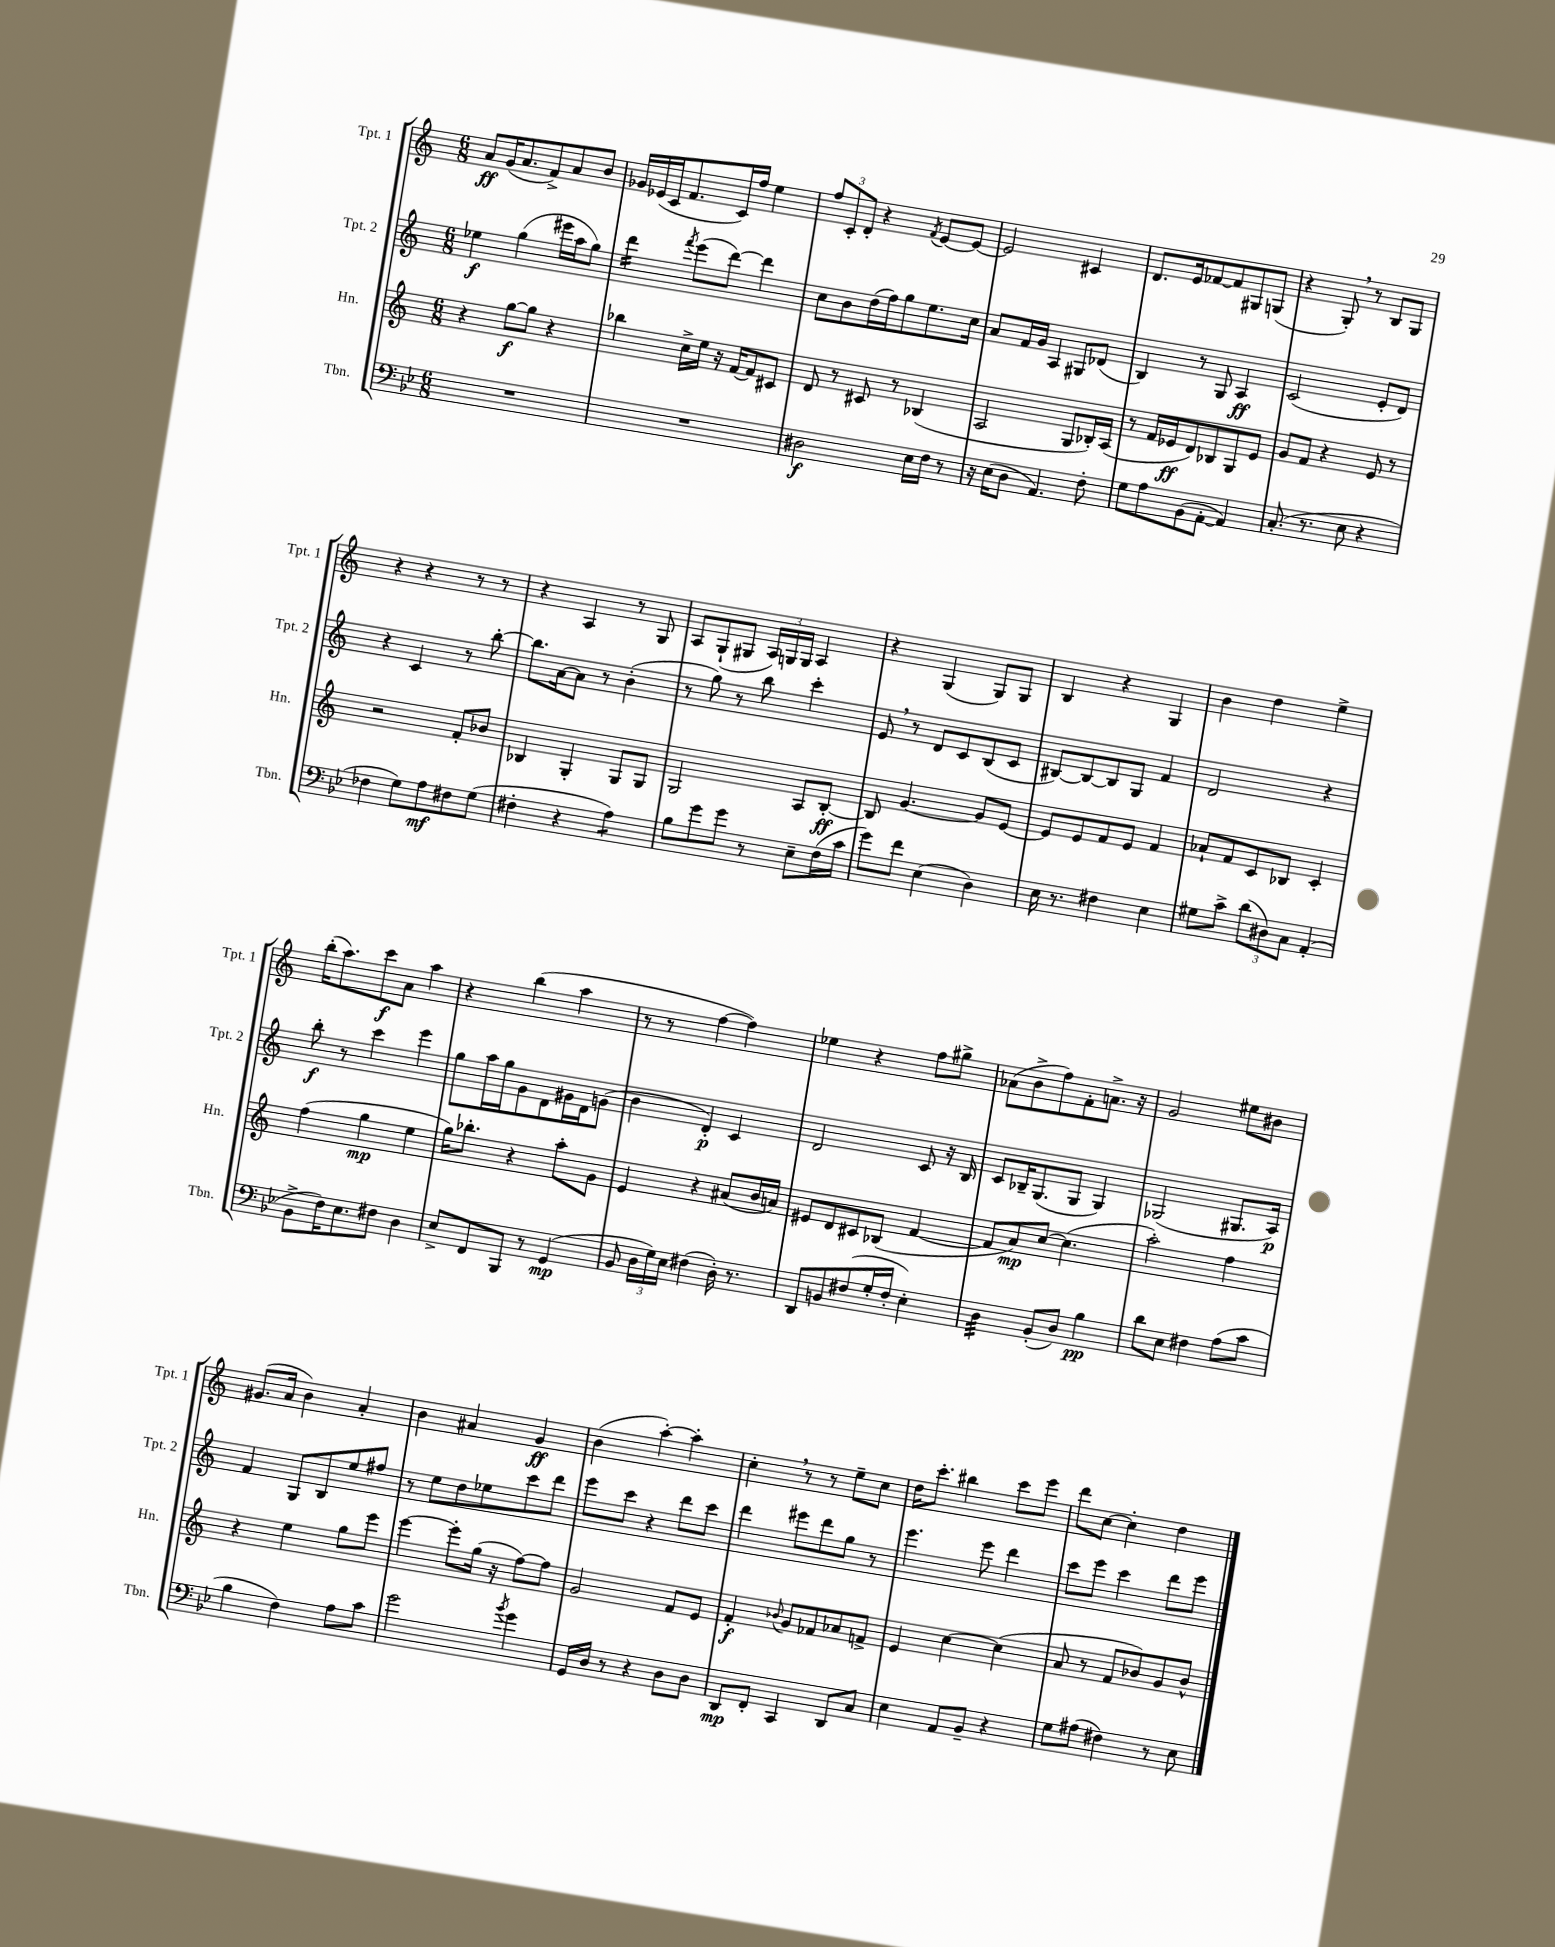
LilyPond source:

<<
\new StaffGroup <<
\new Staff = "s0" \with { instrumentName = "Tpt. 1" shortInstrumentName = "Tpt. 1" } {
    \clef treble \key c \major \numericTimeSignature \time 6/8
    \autoBeamOff a'8[\ff g'16( a'8. f'8->) a'8 b'8] |
    ges'16[ ees'16( c'16 f'8. c'16) f''16] e''4 |
    \tuplet 3/2 { f''8[ c'8-. d'8]-. } r4 \acciaccatura { f'8 } e'8[~ e'8]~ |
    e'2 cis'4 |
    d'8.[ e'16 fes'8~ fes'8 gis8 g8]( |
    r4 g8-.) \breathe r8 b8[ g8] |
    r4 r4 r8 r8 |
    r4 a4 r8 g8 |
    a8[ g8-!( gis8] \tuplet 3/2 { a16[) g16 g16] } a4 |
    r4 g4( g8[) g8] |
    b4 r4 g4 |
    b'4 d''4 e''4-> |
    b''16[-.( a''8.) c'''8\f a'8] a''4 |
    r4 b''4( a''4 |
    r8 r8 f''4~ f''4) |
    ees''4 r4 f''8[ gis''8]-> |
    aes'8[( b'8-> f''8) f'8-. a'8.]-> r16 |
    g'2 eis''8[ bis'8] |
    gis'8.[( a'16] b'4) a'4-. |
    b'4 ais'4 g'4\ff |
    b'4( a''4~-.) a''4-. |
    c''4-. \breathe r8 r8 e''8[-- c''8] |
    d''16[ c'''8.]-. bis''4 c'''8[ e'''8] |
    d'''8[ c''8]~ c''4-. d''4 \bar "|." |
}
\new Staff = "s1" \with { instrumentName = "Tpt. 2" shortInstrumentName = "Tpt. 2" } {
    \clef treble \key c \major \numericTimeSignature \time 6/8
    \autoBeamOff ees''4\f g''4( eis'''16[ a''16 g''8]) |
    d'''4:16 \acciaccatura { f'''8 } e'''8[( d'''8]~) d'''4 |
    c''8[ b'8 d''16( f''16) g''8 e''8. c''16] |
    a'8[ f'16 g'16] a4 gis8[ des'8]( |
    b4) r8 g8 a4\ff |
    c'2( e'8[-. d'8]) |
    r4 c'4 r8 b''8~-. |
    b''8.[ a'16~ a'8] r8 b'4-.( |
    r8 g''8) r8 b''8 c'''4-. |
    e'8 \breathe r8 d'8[ c'8 b8( c'8] |
    bis8[~) bis8~ bis8 g8] f'4 |
    d'2 r4 |
    b''8-.\f r8 c'''4 e'''4 |
    g''8[ a''16 g''16 g'8 d'8 gis'16 d'16 g'8]( |
    b'4 d'4-.\p) c'4 |
    d'2 c'8 r16 b16 |
    c'8[ bes16-- g8.( g8] g4) |
    ges2( gis8.[ a16]\p) |
    f'4 g8[ b8 e''8 fis''8] |
    r8 e''8[ d''8 ees''8 c'''8 d'''8] |
    e'''8[ c'''8] r4 d'''8[ c'''8] |
    d'''4 eis'''8[ d'''8 g''8] r8 |
    e'''4. e'''8 d'''4 |
    c'''8[ e'''8] c'''4 d'''8[ e'''8] \bar "|." |
}
\new Staff = "s2" \with { instrumentName = "Hn." shortInstrumentName = "Hn." } {
    \clef treble \key c \major \numericTimeSignature \time 6/8
    \autoBeamOff r4 g''8[~\f g''8] r4 |
    bes''4 c''16[-> e''16] r16 f'16[~ f'8 cis'8] |
    d'8 r8 cis'8 r8 bes4( |
    a2 g8[ bes16-.) a16]( |
    r8 f'16[ ees'16\ff d'8) bes8 g8 ees'8] |
    g'8[ f'8] r4 e'8 r8 |
    r2 f'8[-. bes'8] |
    bes4 g4-. g8[ g8] |
    g2 a8[ b8]~-.\ff |
    b8 g'4.~ g'8[ e'8]~ |
    e'8[ e'8 f'8 e'8] f'4 |
    aes'8[-! f'8 c'8 bes8] c'4-. |
    f''4( g''4\mp e''4 |
    g''16[) bes''8.]-. r4 a''8[-. g'8] |
    e'4 r4 ais'8[( b'16 a'16]) |
    eis'8[ d'8 cis'8 bes8]( f'4~ |
    f'8[ a'8\mp) c''8]~ c''4.( |
    a''2-.) f''4 |
    r4 e''4 g''8[ e'''8] |
    e'''4~ e'''8[-. g''16]( r16 f''8[~) f''8] |
    g'2 f'8[ e'8] |
    f'4-.\f \appoggiatura { bes'8 } g'8[ fes'8 aes'8 f'8]-> |
    e'4 c''4~ c''4( |
    a'8 r8 f'8[ bes'8) g'8 bes'8]-^ \bar "|." |
}
\new Staff = "s3" \with { instrumentName = "Tbn." shortInstrumentName = "Tbn." } {
    \clef bass \key bes \major \numericTimeSignature \time 6/8
    \autoBeamOff R2. |
    R2. |
    dis2\f ees16[ f16] r8 |
    r16 ees16[( d8] a,4.) f8-. |
    g8[ a8 bes,8( a,8]~-. a,4) |
    c8.-.( r8. ees8 r4 |
    fes4 g8[) a8\mf fis8 g8]( |
    fis4-. r4 a4:8) |
    bes8[ g'8 g'8] r8 ees8[-- f16( c'16] |
    g'8[) f'8] ees4( d4) |
    ees16 r8. fis4 ees4 |
    gis8[ c'8]-> \tuplet 3/2 { d'8[( dis8) c8] } a,4-.( |
    bes,8[-> f16) ees8. fis8] d4 |
    ees8[-> f,8 bes,,8] r8 g,4\mp( |
    bes,8 \tuplet 3/2 { d16[ g16) ees16] } fis4( d16-.) r8. |
    d,8[ b,8 fis8( g16-. fis16]-. ees4-.) |
    d4:32 bes,8[-.( d8]) bes4\pp |
    d'8[ ees8] fis4 a8[( c'8] |
    bes4 f4) a8[ c'8] |
    g'2 \acciaccatura { bes'8 } g'4 |
    g,16[ d16] r8 r4 d8[ d8] |
    d,8[\mp f,8]-. c,4 d,8[ c8] |
    ees4 a,8[ bes,8]-- r4 |
    g8[ ais8]( fis4) r8 ees8 \bar "|." |
}
>>
>>
\layout { \context { \Score \remove "Bar_number_engraver" } }
